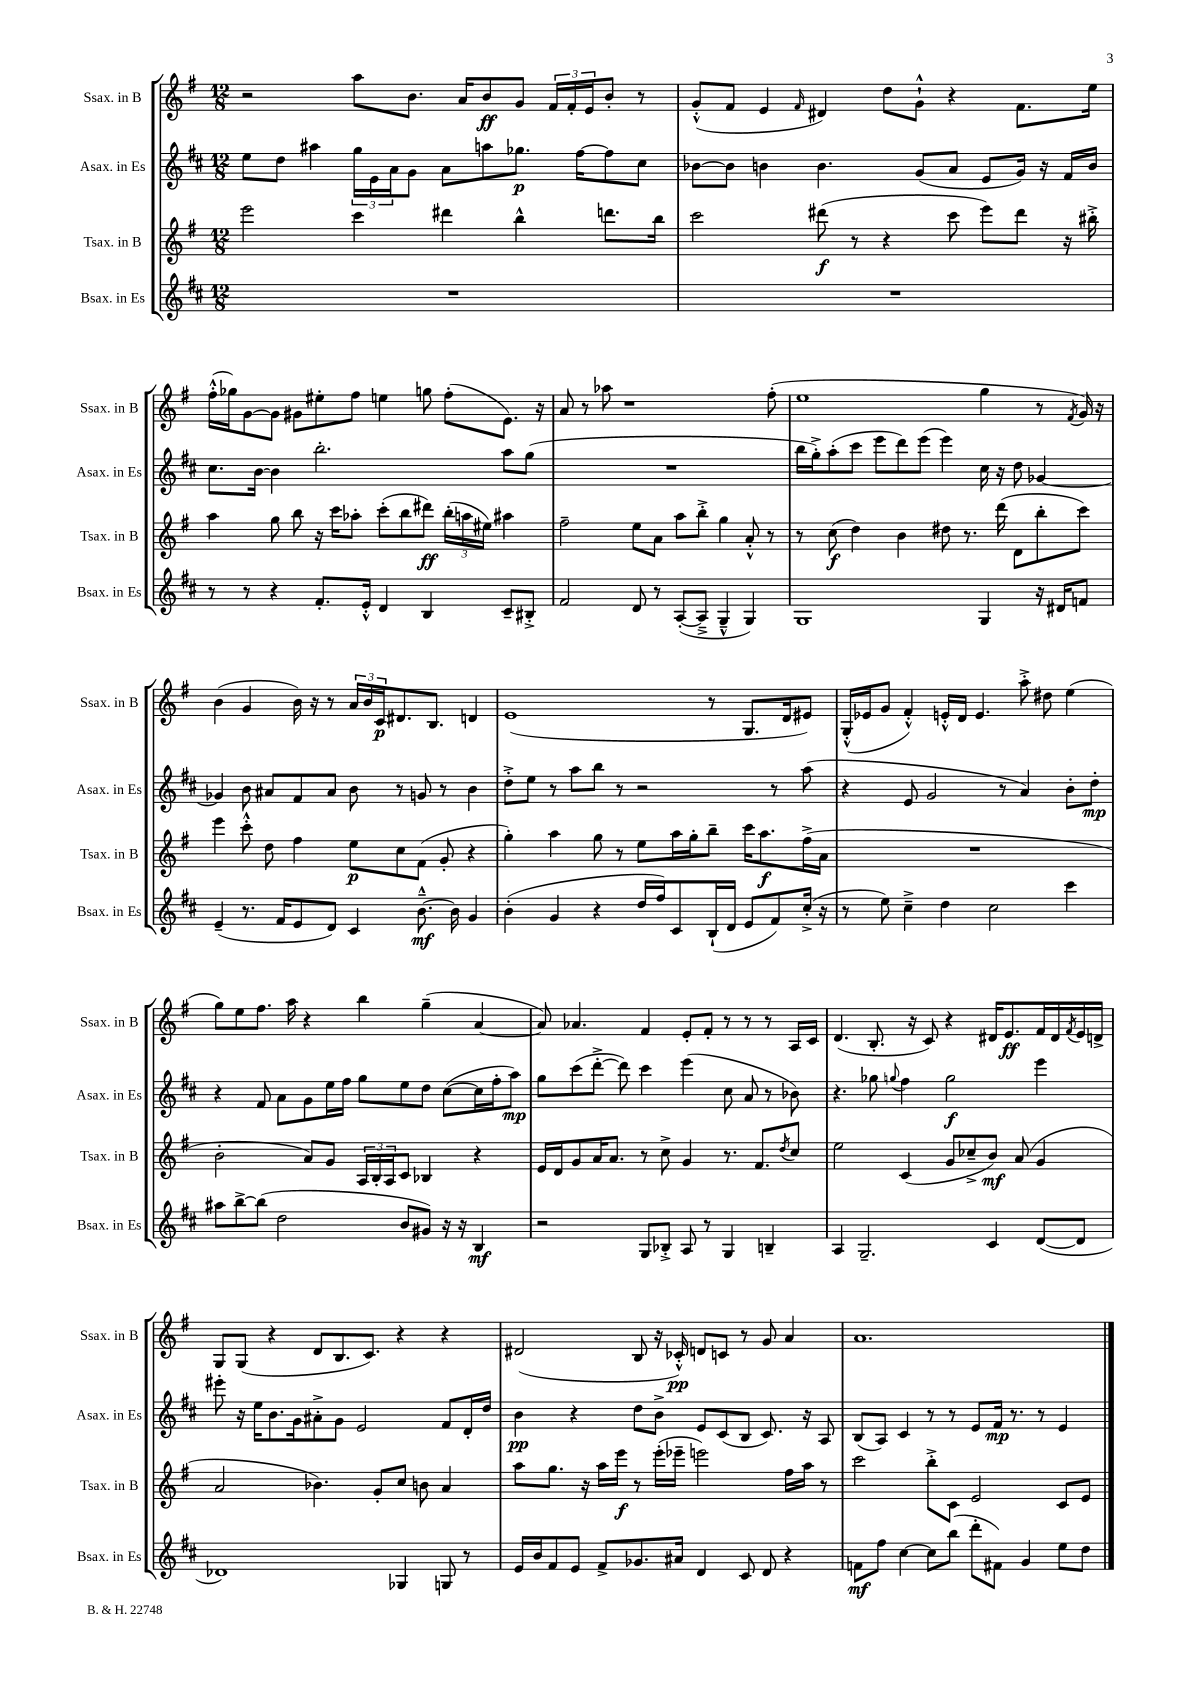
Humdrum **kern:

**kern	**kern	**kern	**kern
*staff4	*staff3	*staff2	*staff1
*clefG2	*clefG2	*clefG2	*clefG2
*k[f#c#]	*k[f#]	*k[f#c#]	*k[f#]
*M12/8	*M12/8	*M12/8	*M12/8
1.r	2eee	8ee	2r
.	.	8dd	.
.	.	4aa#	.
.	4ccc	24gg	8aa
.	.	24e	.
.	.	24a	.
.	.	8g	8.b
.	4ddd#	8a	.
.	.	.	16a
.	.	8aa	8b
.	4bb^^	8.gg-	8g
.	.	.	24f#
.	.	.	24f#'
.	.	[16ff#	.
.	.	.	24e
.	8.ddd	8ff#]	8b'
.	.	8cc#	8r
.	16bb	.	.
=	=	=	=
1.r	2ccc	[8b-	(8g'^^
.	.	8b-]	8f#
.	.	4b	4e
.	.	.	16qqf#
.	(8ddd#	4.b	4d#)
.	8r	.	.
.	4r	.	8dd
.	.	(8g	8g`^^
.	8ccc	8a	4r
.	8eee)	8e	.
.	8ddd#	16g)	8.f#
.	.	16r	.
.	16r	16f#	.
.	16bb#'^	16b	16ee
=	=	=	=
8r	4aa	8.cc#	(16ff#'^^
.	.	.	16gg-)
8r	.	.	[8g
.	.	[16b	.
4r	8gg	4b]	8g]
.	8bb	.	8g#
8.f#'	16r	2.bb'	8ee#'
.	16ccc	.	.
.	8aa-'	.	8ff#
16e'^^	.	.	.
4d	(8ccc'	.	4ee
.	8bb	.	.
4B	8ddd#)	.	8gg
.	(24bb'	.	(8ff#'
.	24aa	.	.
.	24ee#)	.	.
8c#~	4aa#	8aa	8.e)
8B#'^	.	(8gg	.
.	.	.	16r
=	=	=	=
2f#	2ff#~	1.r	8a
.	.	.	8r
.	.	.	8aa-
.	.	.	1r
8d	8ee	.	.
8r	8a	.	.
([8A'	8aa	.	.
8A~^]	8bb'^	.	.
4G~^^	4gg	.	.
4G)	8a'^^	.	.
.	8r	.	(8ff#'
=	=	=	=
1G	8r	16bb	1ee
.	.	16gg'^)	.
.	(8cc	(8aa'	.
.	4dd)	8ccc#	.
.	.	8eee	.
.	4b	8ddd)	.
.	.	(8eee	.
.	8dd#	4eee)	.
.	8.r	.	.
4G	.	16cc#	4gg
.	(16ddd	16r	.
.	8d	8dd	.
16r	8bb'	[4g-	8r
16d#	.	.	.
.	.	.	8qf#
8f	8ccc)	.	16g)
.	.	.	16r
=	=	=	=
(4e~	4eee	4g-]	(4b
8.r	8ccc'^^	8b	4g
.	8dd	8a#	.
16f#	.	.	.
8e	4ff#	8f#	16b)
.	.	.	16r
8d)	.	8a#	8r
4c#	8ee	8b	24a
.	.	.	24b
.	.	.	24c
.	8cc	8r	8.d#
[8.b~^^	(8f#	8g	.
.	.	.	8.B
.	8g'	8r	.
16b]	.	.	.
4g	4r	4b	4d
=	=	=	=
(4b'	4gg')	8dd'^	(1e
.	.	8ee	.
4g	4aa	8r	.
.	.	8aa	.
4r	8gg	8bb	.
.	8r	8r	.
16dd	8ee	2r	.
16ff#)	.	.	.
8c#	16aa	.	.
.	16gg'	.	.
(16B`	8bb~	.	8r
16d	.	.	.
8e	16ccc	.	8.G
.	8.aa	.	.
8f#)	.	8r	.
.	.	.	16d
(16cc#'^	(16ff#^	(8aa	8e#)
16r	16a	.	.
=	=	=	=
8r	1.r	4r	(16G'^^
.	.	.	16e-
8ee)	.	.	8g
4cc#~^	.	8e	4f#'^^)
.	.	2g	.
4dd	.	.	16e'^^
.	.	.	16d
.	.	.	4.e
2cc#	.	.	.
.	.	8r	.
.	.	4a)	8aa'^
.	.	.	8dd#
4ccc#	.	8b'	(4ee
.	.	8dd'	.
=	=	=	=
8aa#	2b'	4r	8gg)
[8bb^	.	.	8ee
(8bb]	.	8f#	8.ff#
2dd	.	8a	.
.	.	.	16aa
.	8a)	8g	4r
.	8g	16ee	.
.	.	16ff#	.
.	24A	8gg	4bb
.	24B'	.	.
.	24A	.	.
8b	8c	8ee	.
8g#)	4B-	8dd	(4gg~
16r	.	([8cc#	.
16r	.	.	.
4B	4r	16cc#]	[4a
.	.	16ff#'	.
.	.	8aa)	.
=	=	=	=
2r	16e	8gg	8a])
.	16d	.	.
.	8g	(8ccc#	4.a-
.	16a	[8ddd'^	.
.	8.a	.	.
.	.	8ddd])	.
8G	8r	4ccc#	4f#
8B-'^	8cc^	.	.
8A	4g	(4eee	8e'
8r	.	.	8f#'
4G	8.r	8cc#	8r
.	.	8a	8r
.	8.f#	.	.
4B~	.	8r	8r
.	8qdd	.	.
.	8cc	8b-)	16A
.	.	.	16c
=	=	=	=
4A	2ee	4.r	(4.d
2.G~	.	.	.
.	.	8gg-	8.B'
.	.	8qqgg	.
.	(4c	4ff#	.
.	.	.	16r
.	.	.	8c)
.	8g	2gg	4r
.	8cc-~^	.	.
4c#	8b)	.	16d#
.	.	.	8.e
.	(8a	.	.
([8d	4g	4eee	16f#
.	.	.	16d#
.	.	.	8qf#
8d]	.	.	16e
.	.	.	16d^
=	=	=	=
1d-)	2a	8eee#'	8G
.	.	16r	(8G
.	.	16ee	.
.	.	8.b	4r
.	.	16g	.
.	4.b-)	8a#'^	8d
.	.	8g	8.B
.	.	2e	.
.	.	.	8.c)
.	8g'	.	.
4G-	8cc	.	4r
.	8b	.	.
8G	4a	8f#	4r
8r	.	16d'	.
.	.	16dd	.
=	=	=	=
16e	8aa	4b	(2d#
16b	.	.	.
8f#	8.gg	.	.
8e	.	4r	.
.	16r	.	.
8f#^	16aa	.	.
.	16eee	.	.
8.g-	8r	8dd	8B
.	(16eee'	8b^	16r
16a#	16eee-~	.	16c-'^^)
4d	2eee)	8e	8d
.	.	(8c#	8c
8c#	.	8B	8r
8d	.	8.c#)	8g
4r	16ff#	.	4a
.	16aa	16r	.
.	8r	8A	.
=	=	=	=
8f	2ccc	(8B	1.a
8ff#	.	8A)	.
[4cc#	.	4c#	.
8cc#]	8bb'^	8r	.
(8bb	8c	8r	.
8ddd'	2e	8e	.
8f#)	.	16f#	.
.	.	8.r	.
4g	.	.	.
.	.	8r	.
8ee	8c	4e	.
8dd	8e	.	.
==	==	==	==
*-	*-	*-	*-
